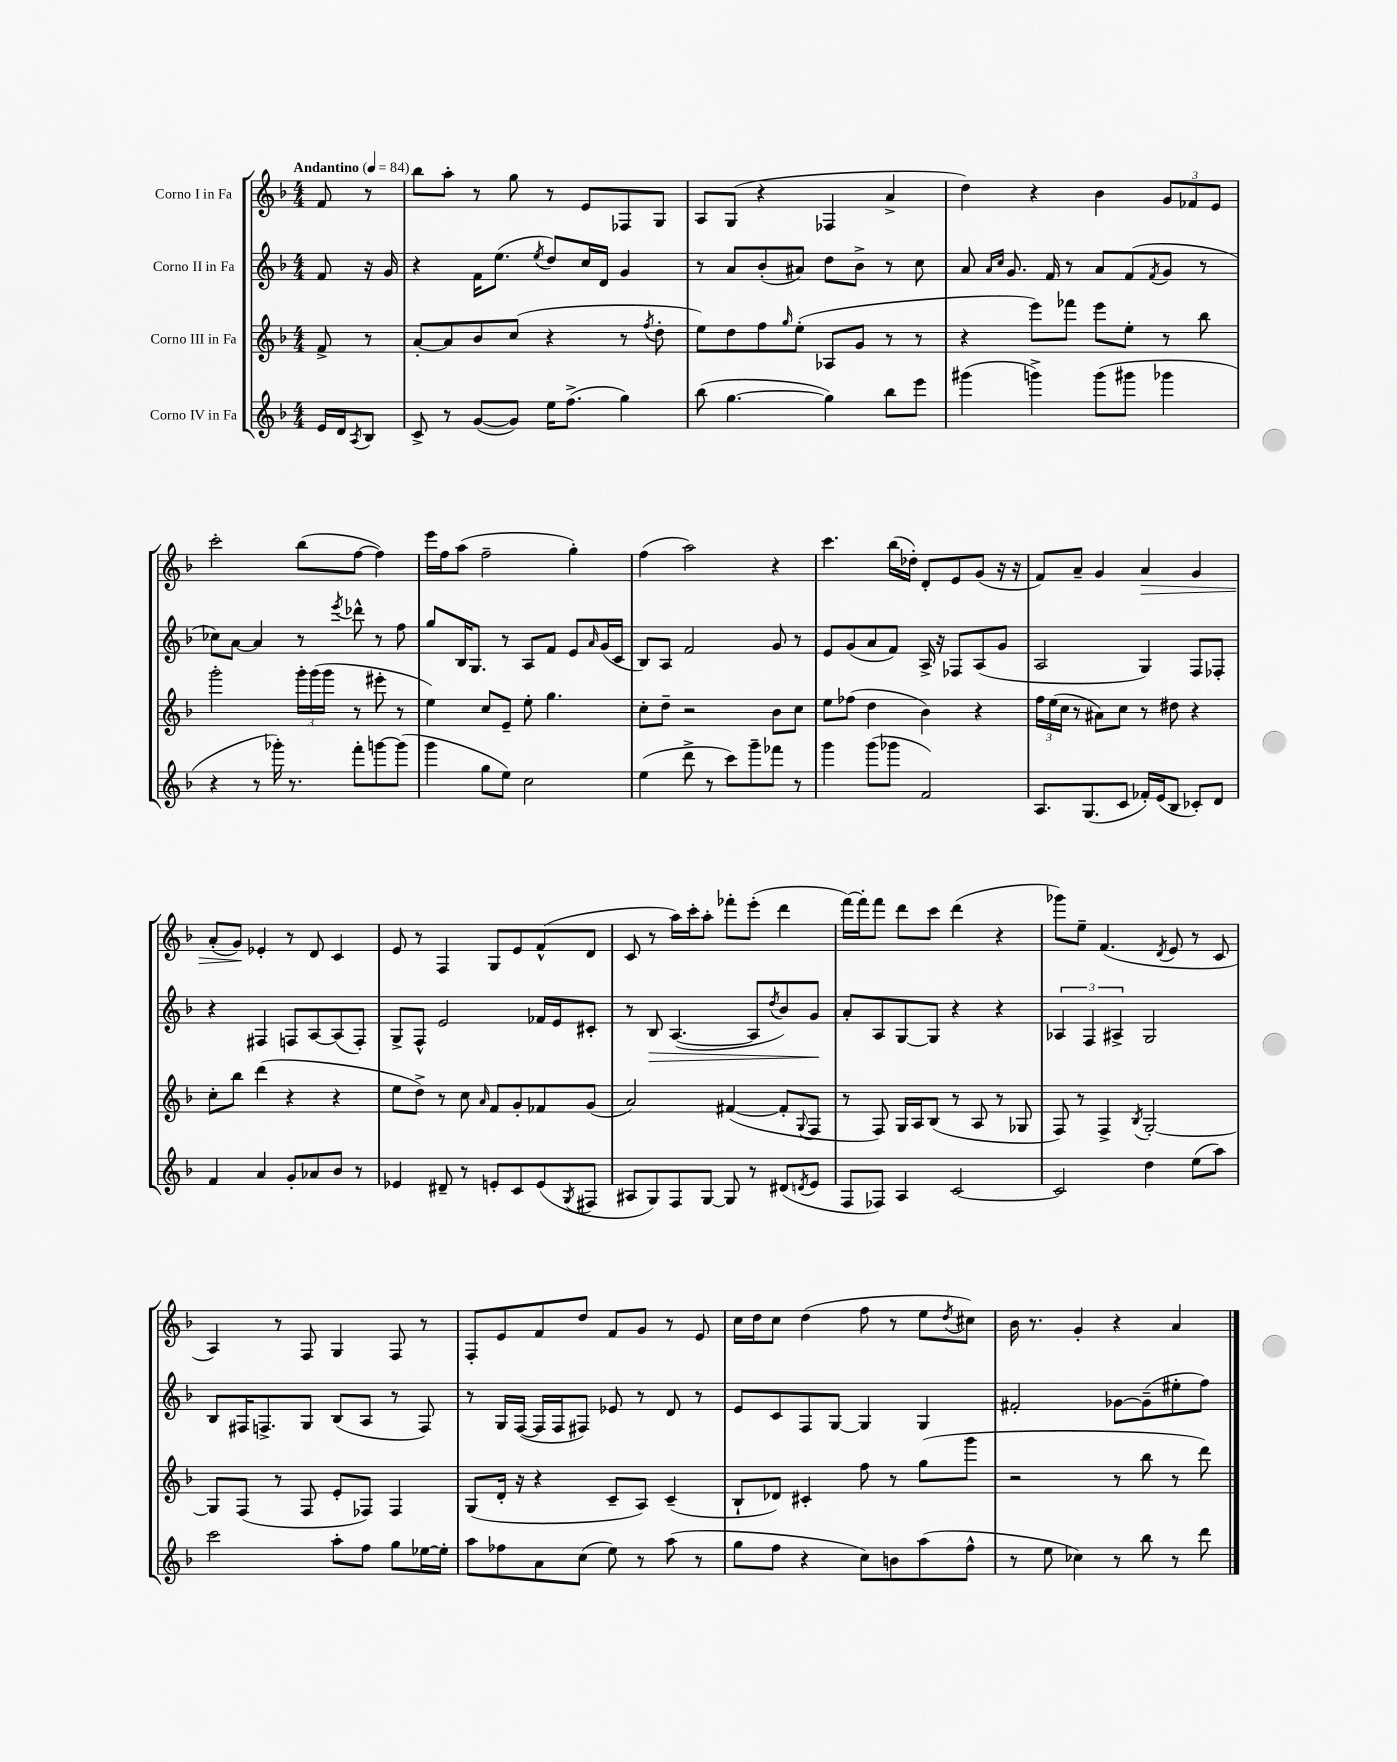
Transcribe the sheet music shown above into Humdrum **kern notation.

**kern	**kern	**kern	**dynam	**kern	**dynam
*part4	*part3	*part2	*part2	*part1	*part1
*staff4	*staff3	*staff2	*staff2	*staff1	*staff1
*I"Corno IV in Fa	*I"Corno III in Fa	*I"Corno II in Fa	*	*I"Corno I in Fa	*
*clefG2	*clefG2	*clefG2	*	*clefG2	*
*k[b-]	*k[b-]	*k[b-]	*	*k[b-]	*
*M4/4	*M4/4	*M4/4	*	*M4/4	*
*MM84	*MM84	*MM84	*	*MM84	*
=	=	=	=	=	=
!	!	!	!	!LO:TX:a:B:t=Andantino	!
16e/LL	8f^/	8f/	.	8f/	.
16d/J	.	.	.	.	.
8qA/	.	.	.	.	.
8B-/J	8r	16r	.	8r	.
.	.	16g/	.	.	.
=1	=1	=1	=1	=1	=1
8c^/	[8a'/L	4r	.	8bb-\L	.
8r	8a/]	.	.	8aa'\J	.
([8g/L	8b-/	16f\KL	.	8r	.
.	.	(8.ee\J	.	.	.
8g/J])	(8cc/J	.	.	8gg\	.
.	.	8qee/	.	.	.
16ee\KL	4r	8dd/L)	.	8r	.
(8.ff^\J	.	.	.	.	.
.	.	16cc/L	.	8e/L	.
.	.	16d/JJ	.	.	.
4gg\)	8r	4g/	.	8F-X/	.
.	8qff/	.	.	.	.
.	8dd'\	.	.	8G/J	.
=2	=2	=2	=2	=2	=2
(8bb-\	8ee\L)	8r	.	8A/L	.
[4.gg\	8dd\	8a/L	.	(8G/J	.
.	8ff\	(8b-'/	.	4r	.
.	16qqgg/	.	.	.	.
.	(8ee'\J	8a#X/J)	.	.	.
4gg\])	8A-X/L	8dd\L	.	4F-X/	.
.	8g/J	8b-^\J	.	.	.
8bb-\L	8r	8r	.	4a^/	.
8eee\J	8r	8cc\	.	.	.
=3	=3	=3	=3	=3	=3
(4ggg#X\	4r	8a/	.	4dd\)	.
.	.	16qqa/LL	.	.	.
.	.	16qqcc/JJ	.	.	.
.	.	8.g/	.	.	.
4gggn^\)	8eee\L)	.	.	4r	.
.	.	16f/	.	.	.
.	8fff-X\J	8r	.	.	.
(8ggg\L	8eee\L	8a/L	.	4b-\	.
8ggg#X\J	8ee'\J	(8f/	.	.	.
.	.	8qf/	.	.	.
4ggg-X\	8r	8g/J	.	12g/L	.
.	.	.	.	12f-X/	.
.	8bb-\	8r	.	.	.
.	.	.	.	12e/J	.
!!LO:LB:g=z
=4	=4	=4	=4	=4	=4
4r	2ggg'\	8cc-X\L)	.	2ccc'\	.
.	.	[8a\J	.	.	.
8r	.	4a/]	.	.	.
16ggg-X'\)	.	.	.	.	.
8.r	.	.	.	.	.
.	24ggg'\LL	8r	.	(8bb-\L	.
.	(24ggg\	.	.	.	.
.	24ggg\JJ	.	.	.	.
.	.	8qeee/	.	.	.
8fff'\L	8r	8ddd-X^^\	.	[8ff\J	.
[8gggn\	8eee#X'\	8r	.	4ff\])	.
(8ggg\J]	8r	8ff\	.	.	.
=5	=5	=5	=5	=5	=5
4ggg\	4ee\)	8gg/L	.	16eee\LL	.
.	.	.	.	16ff\J	.
.	.	16B-/K	.	(8aa\J	.
.	.	8.G/J	.	.	.
8gg\L	8cc/L	.	.	2ff~\	.
8ee\J)	8e~/J	8r	.	.	.
2cc\	8ee'\	8A/L	.	.	.
.	4.gg\	8f/J	.	.	.
.	.	8e/L	.	4gg'\)	.
.	.	16qqa/	.	.	.
.	.	(16g/L	.	.	.
.	.	16c/JJ	.	.	.
=6	=6	=6	=6	=6	=6
(4ee\	8cc'\L	8B-/L)	.	(4ff\	.
.	8dd~\J	8A/J	.	.	.
8ddd^\	2r	2f/	.	2aa\)	.
8r	.	.	.	.	.
8ccc\L)	.	.	.	.	.
8ggg~\	.	.	.	.	.
8fff-X\J	8b-\L	8g/	.	4r	.
8r	8cc\J	8r	.	.	.
=7	=7	=7	=7	=7	=7
4ggg\	8ee\L	8e/L	.	4.ccc\	.
.	(8ff-X\J	(8g/	.	.	.
(8ggg\L	4dd\	8a/	.	.	.
8ggg-X\J	.	8f/J)	.	(16bb-\LL	.
.	.	.	.	16dd-X'\JJ)	.
2f/)	4b-\)	16A^/	.	8d'/L	.
.	.	16r	.	.	.
.	.	8F-X/L	.	8e/	.
.	4r	(8A/	.	(8g/J	.
.	.	8g/J	.	16r	.
.	.	.	.	16r	.
=8	=8	=8	=8	=8	=8
8.A/L	24ff\LL	2A/	.	8f/L)	.
.	(24ee\	.	.	.	.
.	24cc\JJ	.	.	.	.
.	8r	.	.	8a~/J	.
(8.G/	.	.	.	.	.
.	8a#X\L)	.	.	4g/	.
8c/J	8cc\J	.	.	.	.
!	!	!	!	!	!LO:HP:b
16f-X'/LL)	8r	4G/)	.	4a/	>
(16e/J	.	.	.	.	.
8B-/J	8dd#X\	.	.	.	.
8c-X'/L)	4r	8F/L	.	4g/	.
8d/J	.	8F-X'/J	.	.	.
!!LO:LB:g=z
=9	=9	=9	=9	=9	=9
4f/	8cc'\L	4r	.	(8a'/L	.
.	8bb-\J	.	.	8g/J)	.
4a/	(4ddd\	4F#X/	.	4e-X'/	]
8g'/L	4r	8Fn/L	.	8r	.
8a-X/	.	[8A/	.	8d/	.
8b-/J	4r	(8A/]	.	4c/	.
8r	.	8F'/J)	.	.	.
=10	=10	=10	=10	=10	=10
4e-X/	8ee\L	8G^/L	.	8e/	.
.	8dd^\J)	8F^^/J	.	8r	.
8d#X~/	8r	2e/	.	4F/	.
8r	8cc\	.	.	.	.
.	16qqa/	.	.	.	.
8en'/L	8f/L	.	.	8G/L	.
8c/	8g'/	.	.	8e/	.
(8e/	8f-X/	16f-X/LL	.	(8f^^/	.
.	.	16e/J	.	.	.
8qG/	.	.	.	.	.
8F#X/J	(8g/J	8c#X'/J	.	8d/J	.
=11	=11	=11	=11	=11	=11
8A#X/L	2a/)	8r	.	8c/	.
!	!	!	!LO:HP:b	!	!
8G/)	.	8B-/	>	8r	.
8F/	.	([4.A/	.	16aa\LL)	.
.	.	.	.	16ccc'\J	.
[8G/J	.	.	.	8aa'\J	.
8G/]	([4f#X/	.	.	8fff-X'\L	.
8r	.	8A/L]	.	(8eee'\J	.
.	.	8qdd/	.	.	.
(8d#X/L	8f#'/L]	8b-/)	.	4ddd\	.
8qdn/	8qqG/	.	.	.	.
8e/J	8F/J	8g/J	.	.	.
.	.	.	]	.	.
=12	=12	=12	=12	=12	=12
8F/L	8r	8a'/L	.	[16fff\LL)	.
.	.	.	.	16fff'\J]	.
8F-X/J)	8F/)	8A/	.	8fff\J	.
4A/	16G/LL	[8G/	.	8ddd\L	.
.	16A/J	.	.	.	.
.	(8B-/J	8G/J]	.	8ccc\J	.
[2c/	8r	4r	.	(4ddd\	.
.	8A/	.	.	.	.
.	8r	4r	.	4r	.
.	8G-X/	.	.	.	.
=13	=13	=13	=13	=13	=13
2c/]	8F/)	6A-X/	.	8ggg-X\L)	.
.	8r	.	.	8ee~\J	.
.	.	6F/	.	.	.
.	4F^/	.	.	(4.f/	.
.	.	6A#X^/	.	.	.
.	8qB-/	.	.	.	.
4dd\	[2G'/	2G/	.	.	.
.	.	.	.	8qd/	.
.	.	.	.	8e/	.
(8ee\L	.	.	.	8r	.
8aa\J)	.	.	.	8c/	.
!!LO:LB:g=z
=14	=14	=14	=14	=14	=14
2ccc\	8G/L]	8B-/L	.	4A/)	.
.	(8F/J	16F#X/K	.	.	.
.	.	8.Fn^/	.	.	.
.	8r	.	.	8r	.
.	8F/	8G/J	.	8F/	.
8aa'\L	8e'/L	(8B-/L	.	4G/	.
8ff\J	8F-X/J)	8A/J	.	.	.
8gg\L	4F-/	8r	.	8F/	.
[16ee-X\L	.	8F/)	.	8r	.
16ee-'\JJ]	.	.	.	.	.
=15	=15	=15	=15	=15	=15
8aa\L	(8G/L	8r	.	8F'/L	.
8ff-X\	16d'/Jk	16G/LL	.	8e/	.
.	16r	([16F/JJ	.	.	.
8a\	4r	16F/LL]	.	8f/	.
.	.	16F/J	.	.	.
(8cc\J	.	8F#X/J)	.	8dd/J	.
8ee\)	8c~/L	8e-X/	.	8f/L	.
8r	8A/J)	8r	.	8g/J	.
(8aa\	(4c~/	8d/	.	8r	.
8r	.	8r	.	8e/	.
=16	=16	=16	=16	=16	=16
8gg\L	8B-`/L	8e/L	.	16cc\LL	.
.	.	.	.	16dd\J	.
8ff\J	8d-X/J)	8c/	.	8cc\J	.
4r	4c#X'/	8F/	.	(4dd\	.
.	.	[8G/J	.	.	.
8cc\L)	8ff\	4G/]	.	8ff\	.
8bn\	8r	.	.	8r	.
(8aa\	(8gg\L	4G/	.	8ee\L	.
.	.	.	.	8qdd/	.
8ff^^\J	8ggg\J	.	.	8cc#X\J)	.
=17	=17	=17	=17	=17	=17
8r	2r	2f#X'/	.	16b-\	.
.	.	.	.	8.r	.
8ee\	.	.	.	.	.
4cc-X\)	.	.	.	4g'/	.
8r	8r	[8g-X\L	.	4r	.
8bb-\	8bb-\	(8g-~\]	.	.	.
8r	8r	8ee#X'\	.	4a/	.
8ddd\	8ddd\)	8ff\J)	.	.	.
==	==	==	==	==	==
*-	*-	*-	*-	*-	*-
